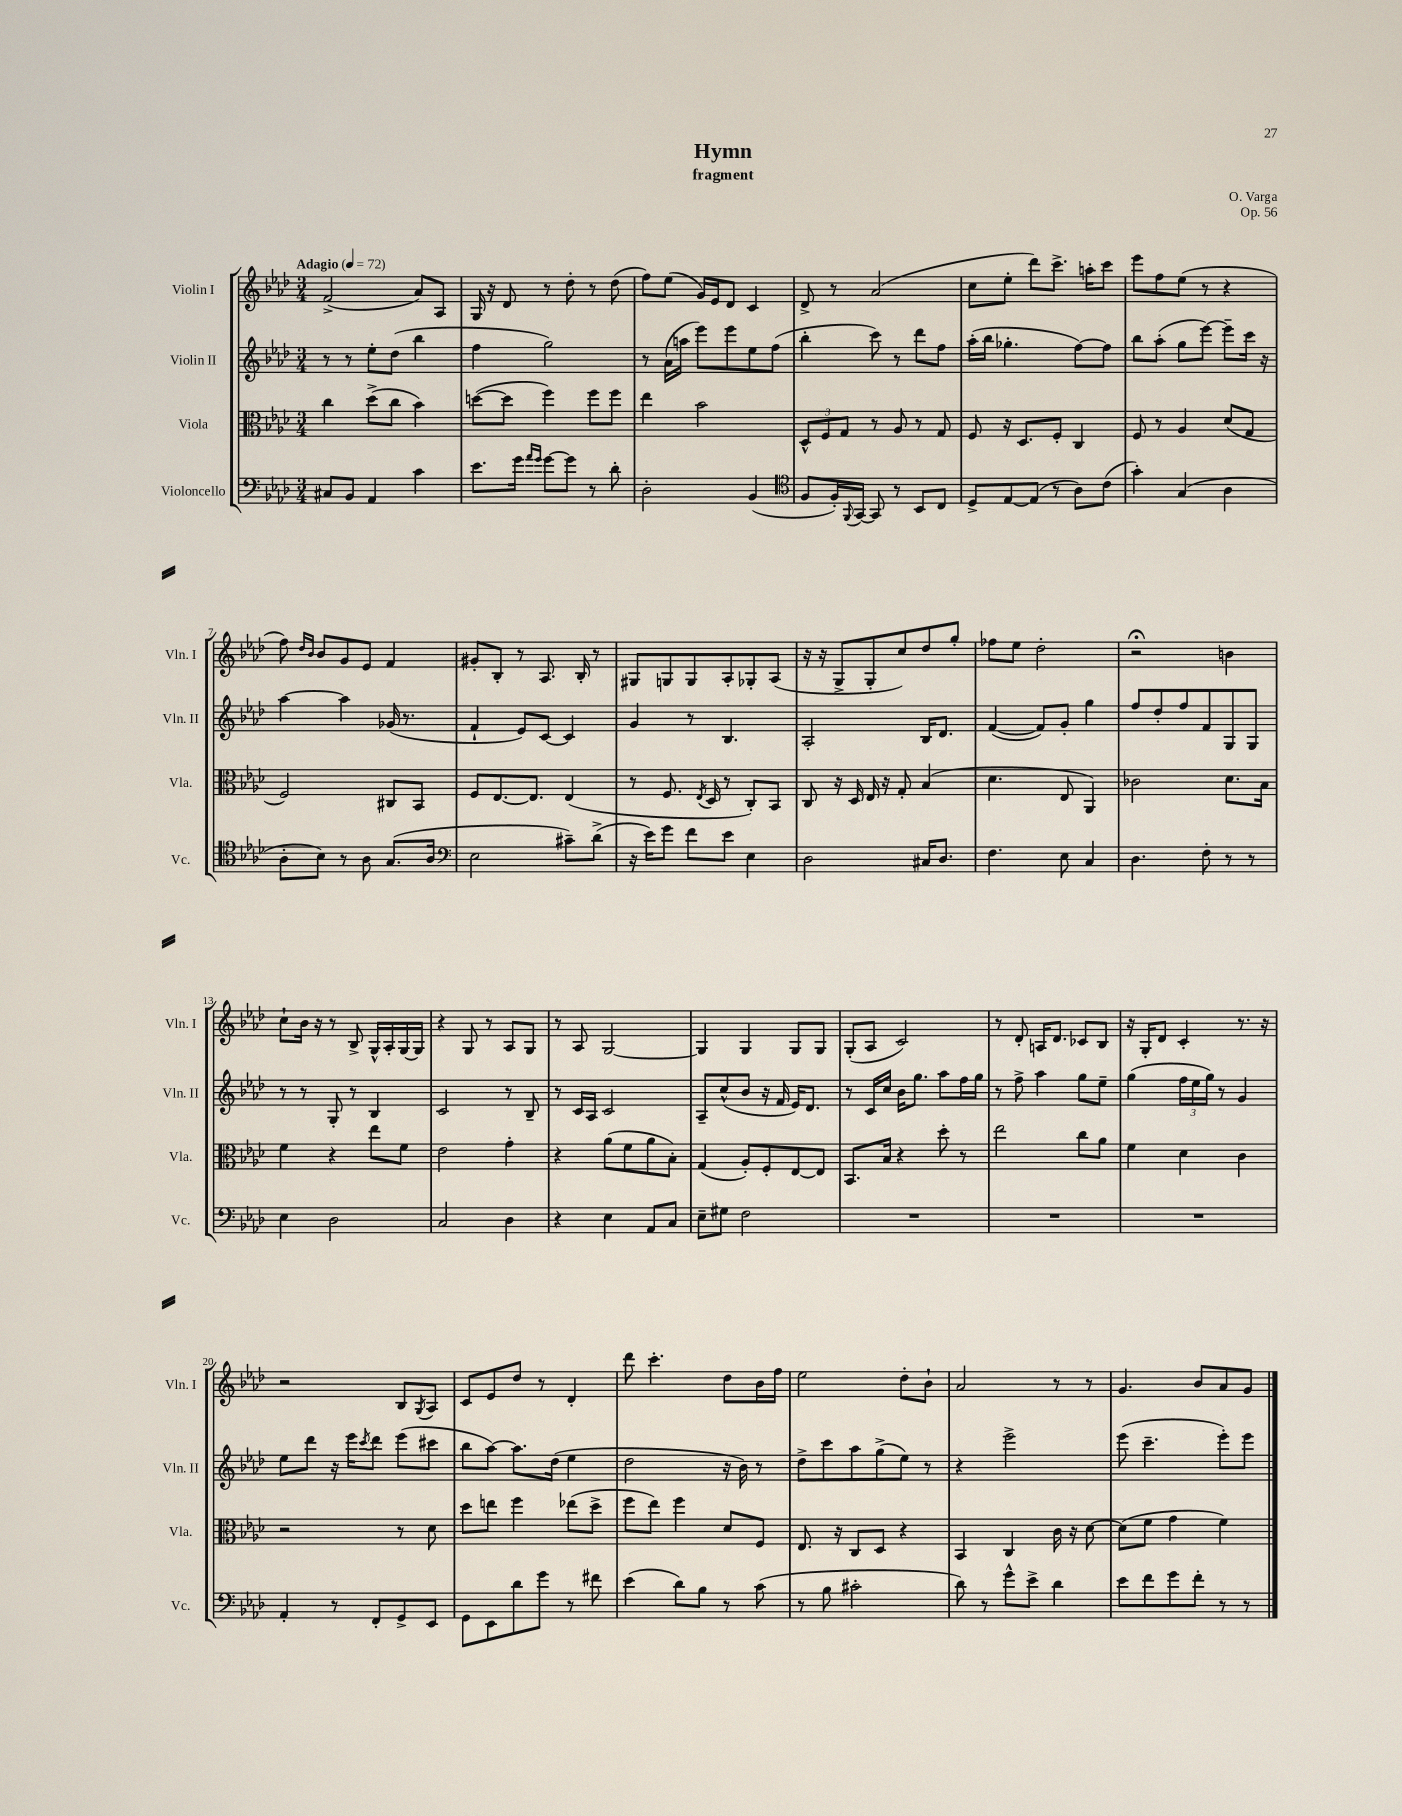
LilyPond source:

\header { title = "Hymn" composer = "O. Varga" subtitle = "fragment" opus = "Op. 56" }
<<
\new StaffGroup <<
\new Staff = "s0" \with { instrumentName = "Violin I" shortInstrumentName = "Vln. I" } {
    \clef treble \key aes \major \numericTimeSignature \time 3/4 \tempo "Adagio" 4 = 72
    f'2->( aes'8) aes8 |
    g16 r16 des'8 r8 des''8-. r8 des''8( |
    f''8) ees''8( g'16) ees'16 des'8 c'4 |
    des'8-> r8 aes'2( |
    c''8 ees''8-. des'''8) c'''8.-> a''16-. c'''8 |
    ees'''8 f''8 ees''8( r8 r4 |
    f''8) \grace { des''16 bes'16 } bes'8 g'8 ees'8 f'4 |
    gis'8-. bes8-. r8 aes8. bes16-. r8 |
    gis8 g8 g8 aes8-. ges8-. aes8( |
    r16 r16 g8-> g8-. c''8) des''8 g''8-. |
    fes''8 ees''8 des''2-. |
    r2\fermata b'4 |
    c''8-! bes'16 r16 r8 bes8-> g16-^ aes16-. g16~ g16 |
    r4 g8 r8 aes8 g8 |
    r8 aes8 g2~ |
    g4 g4 g8 g8 |
    g8-.( aes8 c'2) |
    r8 des'8-. a16 des'8. ces'8 bes8 |
    r16 g16-. des'8 c'4-. r8. r16 |
    r2 bes8 \acciaccatura { g8 } aes8 |
    c'8 ees'8 des''8 r8 des'4-. |
    des'''8 c'''4.-. des''8 bes'16 f''16 |
    ees''2 des''8-. bes'8-! |
    aes'2 r8 r8 |
    g'4. bes'8 aes'8 g'8 \bar "|." |
}
\new Staff = "s1" \with { instrumentName = "Violin II" shortInstrumentName = "Vln. II" } {
    \clef treble \key aes \major \numericTimeSignature \time 3/4
    r8 r8 ees''8-. des''8( bes''4 |
    f''4 g''2) |
    r8 aes'16( a''16 ees'''8) ees'''8 ees''8 f''8( |
    bes''4-. c'''8) r8 des'''8 f''8 |
    aes''16-.( bes''16 ges''4.-. f''8~) f''8 |
    bes''8 aes''8-.( g''8 ees'''8~) ees'''8-- c'''16 r16 |
    aes''4~ aes''4 ges'16( r8. |
    f'4-! ees'8) c'8~ c'4 |
    g'4 r8 bes4. |
    aes2-. bes16 des'8. |
    f'4~( f'8) g'8-. g''4 |
    f''8 des''8-. f''8 f'8 g8 g8 |
    r8 r8 g8-. r8 bes4 |
    c'2 r8 bes8-- |
    r8 c'16 aes16 c'2 |
    aes8-- c''8-^( bes'8 r16 f'16 ees'16) des'8. |
    r8 c'16 c''16 bes'16 g''8. aes''8 f''16 g''16 |
    r8 f''8-> aes''4 g''8 ees''8-- |
    g''4( \tuplet 3/2 { f''16 ees''16 g''16) } r8 g'4 |
    ees''8 des'''8 r16 ees'''16 \acciaccatura { c'''8 } des'''8 ees'''8( cis'''8 |
    bes''8 aes''8~) aes''8. des''16( ees''4 |
    des''2 r16 bes'16) r8 |
    des''8-> c'''8 aes''8 g''8->( ees''8) r8 |
    r4 ees'''2-> |
    ees'''8( c'''4.-- ees'''8-.) ees'''8 \bar "|." |
}
\new Staff = "s2" \with { instrumentName = "Viola" shortInstrumentName = "Vla." } {
    \clef alto \key aes \major \numericTimeSignature \time 3/4
    c''4 des''8->( c''8 bes'4) |
    d''8~( d''8 f''4) f''8 f''8 |
    ees''4 bes'2 |
    \tuplet 3/2 { des8-^ f8 g8 } r8 aes8 r8 g8 |
    f8 r16 des8. f8-. c4 |
    f8 r8 aes4 des'8( g8 |
    f2) cis8 bes,8 |
    f8 ees8.~ ees8. ees4( |
    r8 f8. \acciaccatura { ees8 } des16 r8 c8-.) bes,8 |
    c8 r16 des16 ees16 r16 g8-. bes4( |
    des'4. ees8 aes,4) |
    ces'2 des'8. bes16 |
    f'4 r4 ees''8 f'8 |
    ees'2 g'4-. |
    r4 aes'8( f'8 aes'8 bes8-.) |
    g4( aes8-.) f8-. ees8~ ees8 |
    bes,8. bes16 r4 des''8-. r8 |
    ees''2 c''8 aes'8 |
    f'4 des'4 c'4 |
    r2 r8 des'8 |
    des''8 e''8 f''4 ees''8( des''8-> |
    f''8 ees''8) f''4 des'8 f8 |
    ees8. r16 c8 des8 r4 |
    bes,4 c4 c'16 r16 des'8~ |
    des'8( f'8 g'4 f'4) \bar "|." |
}
\new Staff = "s3" \with { instrumentName = "Violoncello" shortInstrumentName = "Vc." } {
    \clef bass \key aes \major \numericTimeSignature \time 3/4
    cis8 bes,8 aes,4 c'4 |
    ees'8. g'16 \grace { aes'16 g'16 } g'8~ g'8 r8 des'8-. |
    des2-. bes,4( |
    \clef tenor f8 f16-.) \appoggiatura { f,8 } g,16~ g,8 r8 bes,8 c8 |
    des8-> ees8~ ees8( r8 aes8) c'8( |
    g'4-.) g4( aes4 |
    aes8-. bes8) r8 aes8 g8.( aes16 |
    \clef bass ees2 cis'8--) des'8->( |
    r16 ees'16) g'8 f'8 ees'8 ees4 |
    des2 cis16 des8. |
    f4. ees8 c4 |
    des4. f8-. r8 r8 |
    ees4 des2 |
    c2 des4 |
    r4 ees4 aes,8 c8 |
    ees8-- gis8 f2 |
    R2. |
    R2. |
    R2. |
    aes,4-. r8 f,8-. g,8-> ees,8 |
    g,8 ees,8 des'8 g'8 r8 fis'8 |
    ees'4( des'8) bes8 r8 c'8( |
    r8 bes8 cis'2-. |
    des'8) r8 g'8-^ ees'8-> des'4 |
    ees'8 f'8 g'8 f'8-. r8 r8 \bar "|." |
}
>>
>>
